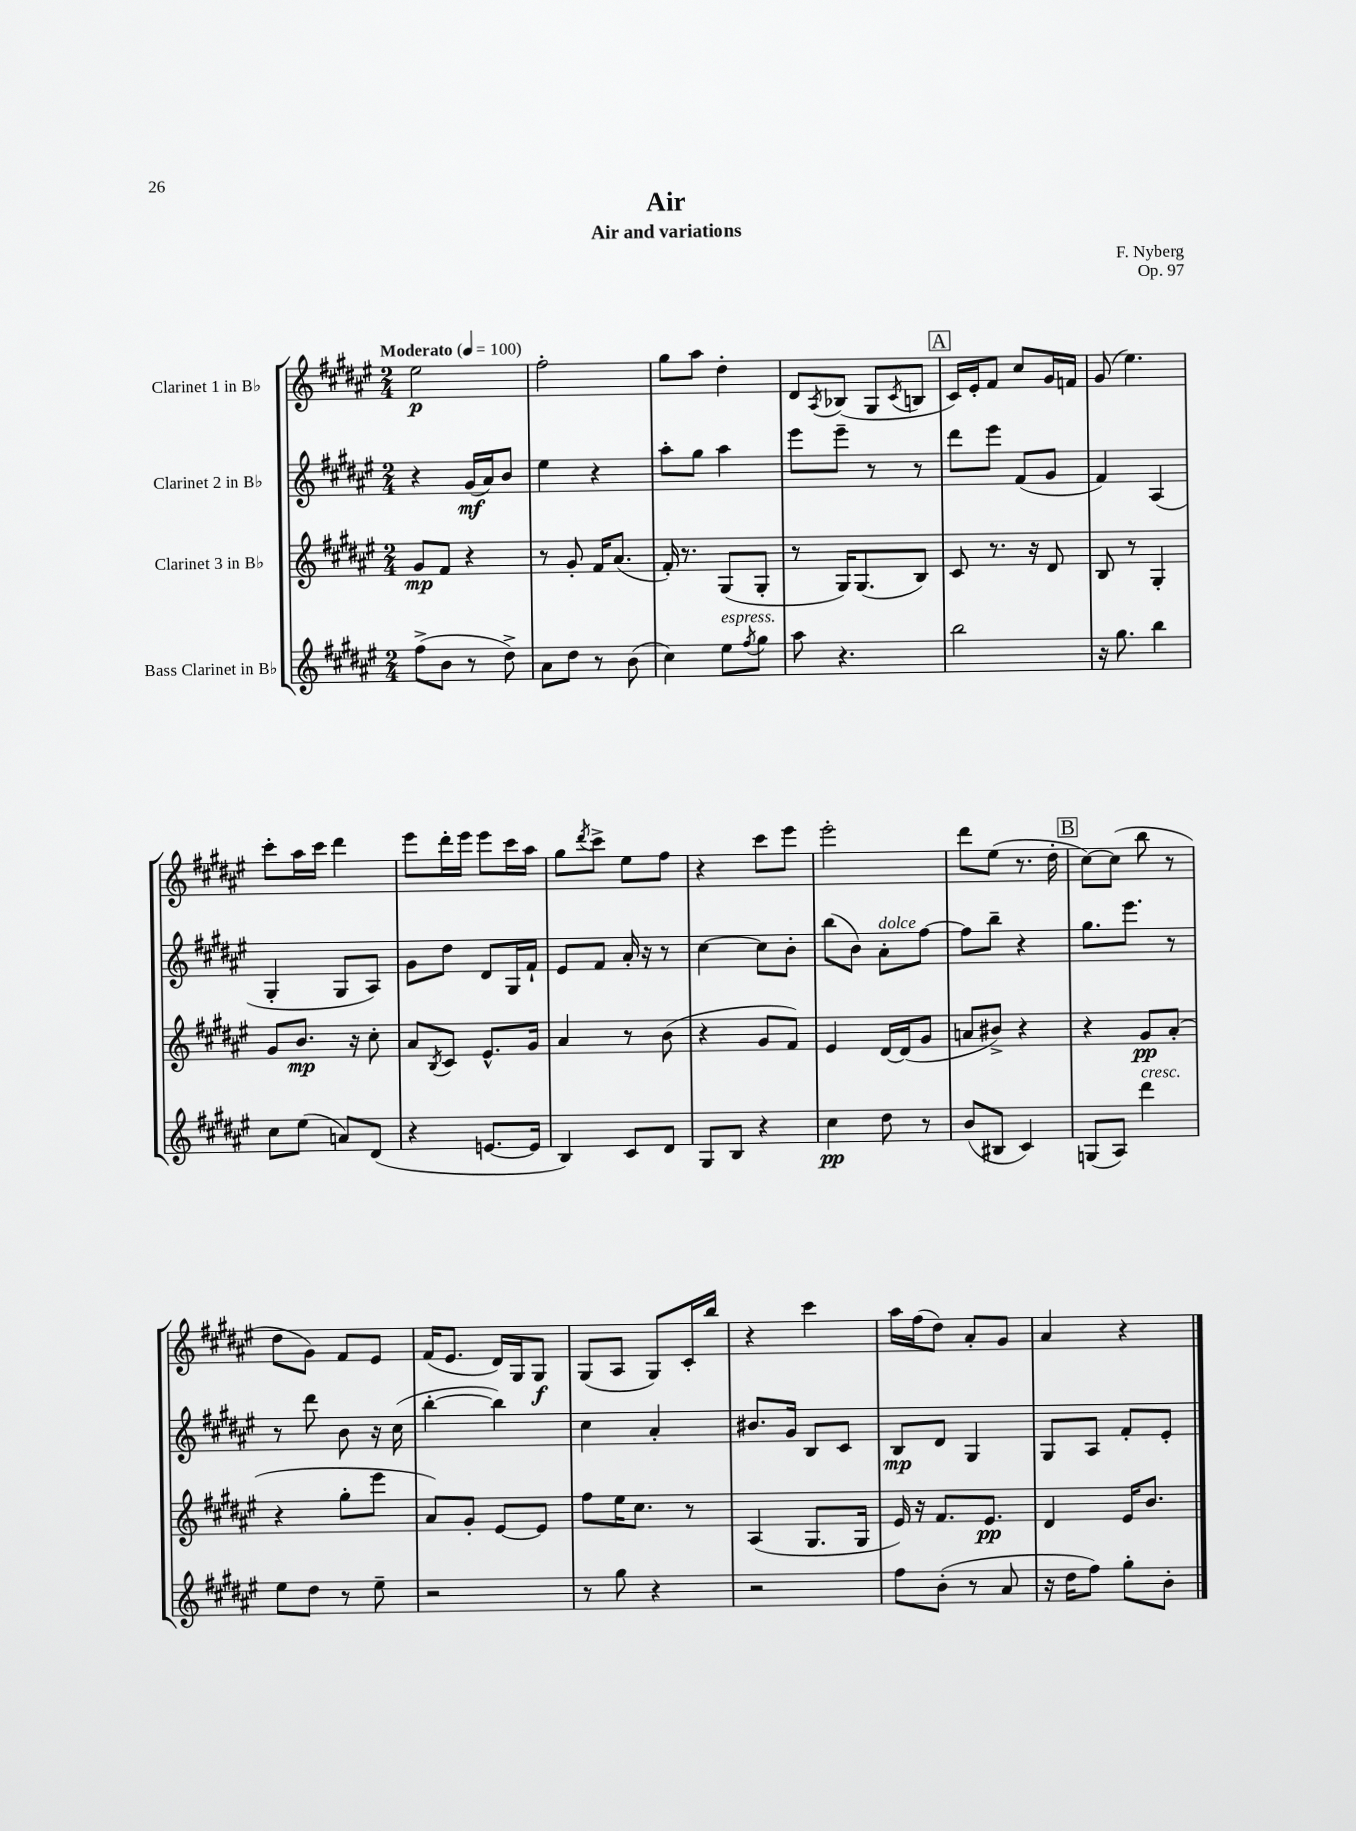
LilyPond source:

\header { title = "Air" composer = "F. Nyberg" subtitle = "Air and variations" opus = "Op. 97" }
<<
\new StaffGroup <<
\new Staff = "s0" \with { instrumentName = "Clarinet 1 in Bb" } {
    \clef treble \key fis \major \numericTimeSignature \time 2/4 \tempo "Moderato" 4 = 100
    eis''2\p |
    fis''2-. |
    gis''8 ais''8 dis''4-. |
    dis'8 \acciaccatura { ais8 } bes8( gis8 \acciaccatura { cis'8 } b8 |
    \mark \markup { \box "A" } cis'16) eis'16-. fis'8 cis''8 gis'16 f'16 |
    gis'8( eis''4.) |
    cis'''8-. ais''16 cis'''16 dis'''4 |
    eis'''8 dis'''16-. eis'''16 eis'''8 cis'''16 ais''16 |
    gis''8 \acciaccatura { dis'''8 } cis'''8-> eis''8 fis''8 |
    r4 cis'''8 eis'''8 |
    eis'''2-. |
    dis'''8 eis''8( r8. dis''16-. |
    \mark \markup { \box "B" } cis''8~) cis''8( b''8 r8 |
    dis''8 gis'8) fis'8 eis'8 |
    fis'16( eis'8. dis'16) gis16 gis8\f |
    gis8( ais8 gis8) cis'16-. b''16 |
    r4 cis'''4 |
    ais''16 fis''16( dis''8) ais'8-. gis'8 |
    ais'4 r4 \bar "|." |
}
\new Staff = "s1" \with { instrumentName = "Clarinet 2 in Bb" } {
    \clef treble \key fis \major \numericTimeSignature \time 2/4
    r4 gis'16\mf( ais'16) b'8 |
    eis''4 r4 |
    ais''8-. gis''8 ais''4 |
    eis'''8 eis'''8-- r8 r8 |
    \mark \markup { \box "A" } dis'''8 eis'''8 fis'8( gis'8 |
    fis'4) ais4( |
    gis4-. gis8 ais8) |
    gis'8 dis''8 dis'8 gis16 fis'16-! |
    eis'8 fis'8 ais'16-. r16 r8 |
    cis''4~ cis''8 b'8-. |
    b''8( b'8) ais'8-.^\markup { \italic "dolce" } fis''8~ |
    fis''8 b''8-- r4 |
    \mark \markup { \box "B" } gis''8. eis'''8. r8 |
    r8 dis'''8 b'8 r16 cis''16( |
    b''4~-. b''4) |
    cis''4 ais'4-. |
    bis'8. gis'16 b8 cis'8 |
    b8\mp dis'8 gis4 |
    gis8 ais8 fis'8-. eis'8-. \bar "|." |
}
\new Staff = "s2" \with { instrumentName = "Clarinet 3 in Bb" } {
    \clef treble \key fis \major \numericTimeSignature \time 2/4
    gis'8\mp fis'8 r4 |
    r8 gis'8-. fis'16 ais'8.( |
    fis'16-.) r8. gis8( gis8-. |
    r8 gis16) gis8.( b8) |
    \mark \markup { \box "A" } cis'8 r8. r16 dis'8 |
    b8 r8 gis4-. |
    gis'8 b'8.\mp r16 cis''8-. |
    ais'8 \acciaccatura { b8 } cis'8 eis'8.-^ gis'16 |
    ais'4 r8 b'8( |
    r4 gis'8 fis'8) |
    eis'4 dis'16~ dis'16( gis'8 |
    a'8 bis'8->) r4 |
    \mark \markup { \box "B" } r4 gis'8\pp ais'8-.( |
    r4 gis''8-. eis'''8 |
    ais'8) gis'8-. eis'8~ eis'8 |
    fis''8 eis''16 cis''8. r8 |
    ais4( gis8. gis16 |
    eis'16) r16 fis'8. eis'8.\pp |
    dis'4 eis'16 b'8. \bar "|." |
}
\new Staff = "s3" \with { instrumentName = "Bass Clarinet in Bb" } {
    \clef treble \key fis \major \numericTimeSignature \time 2/4
    fis''8->( b'8 r8 dis''8->) |
    ais'8 dis''8 r8 b'8( |
    cis''4) eis''8^\markup { \italic "espress." } \acciaccatura { fis''8 } gis''8 |
    ais''8 r4. |
    \mark \markup { \box "A" } b''2 |
    r16 gis''8. b''4 |
    cis''8 eis''8( a'8) dis'8( |
    r4 e'8.~ e'16 |
    b4) cis'8 dis'8 |
    gis8 b8 r4 |
    cis''4\pp dis''8 r8 |
    b'8( bis8 cis'4) |
    \mark \markup { \box "B" } g8( ais8) dis'''4^\markup { \italic "cresc." } |
    eis''8 dis''8 r8 eis''8-- |
    r2 |
    r8 gis''8 r4 |
    r2 |
    fis''8 b'8-.( r8 ais'8 |
    r16 dis''16 fis''8) gis''8-. b'8-. \bar "|." |
}
>>
>>
\layout { \context { \Score \remove "Bar_number_engraver" } }
